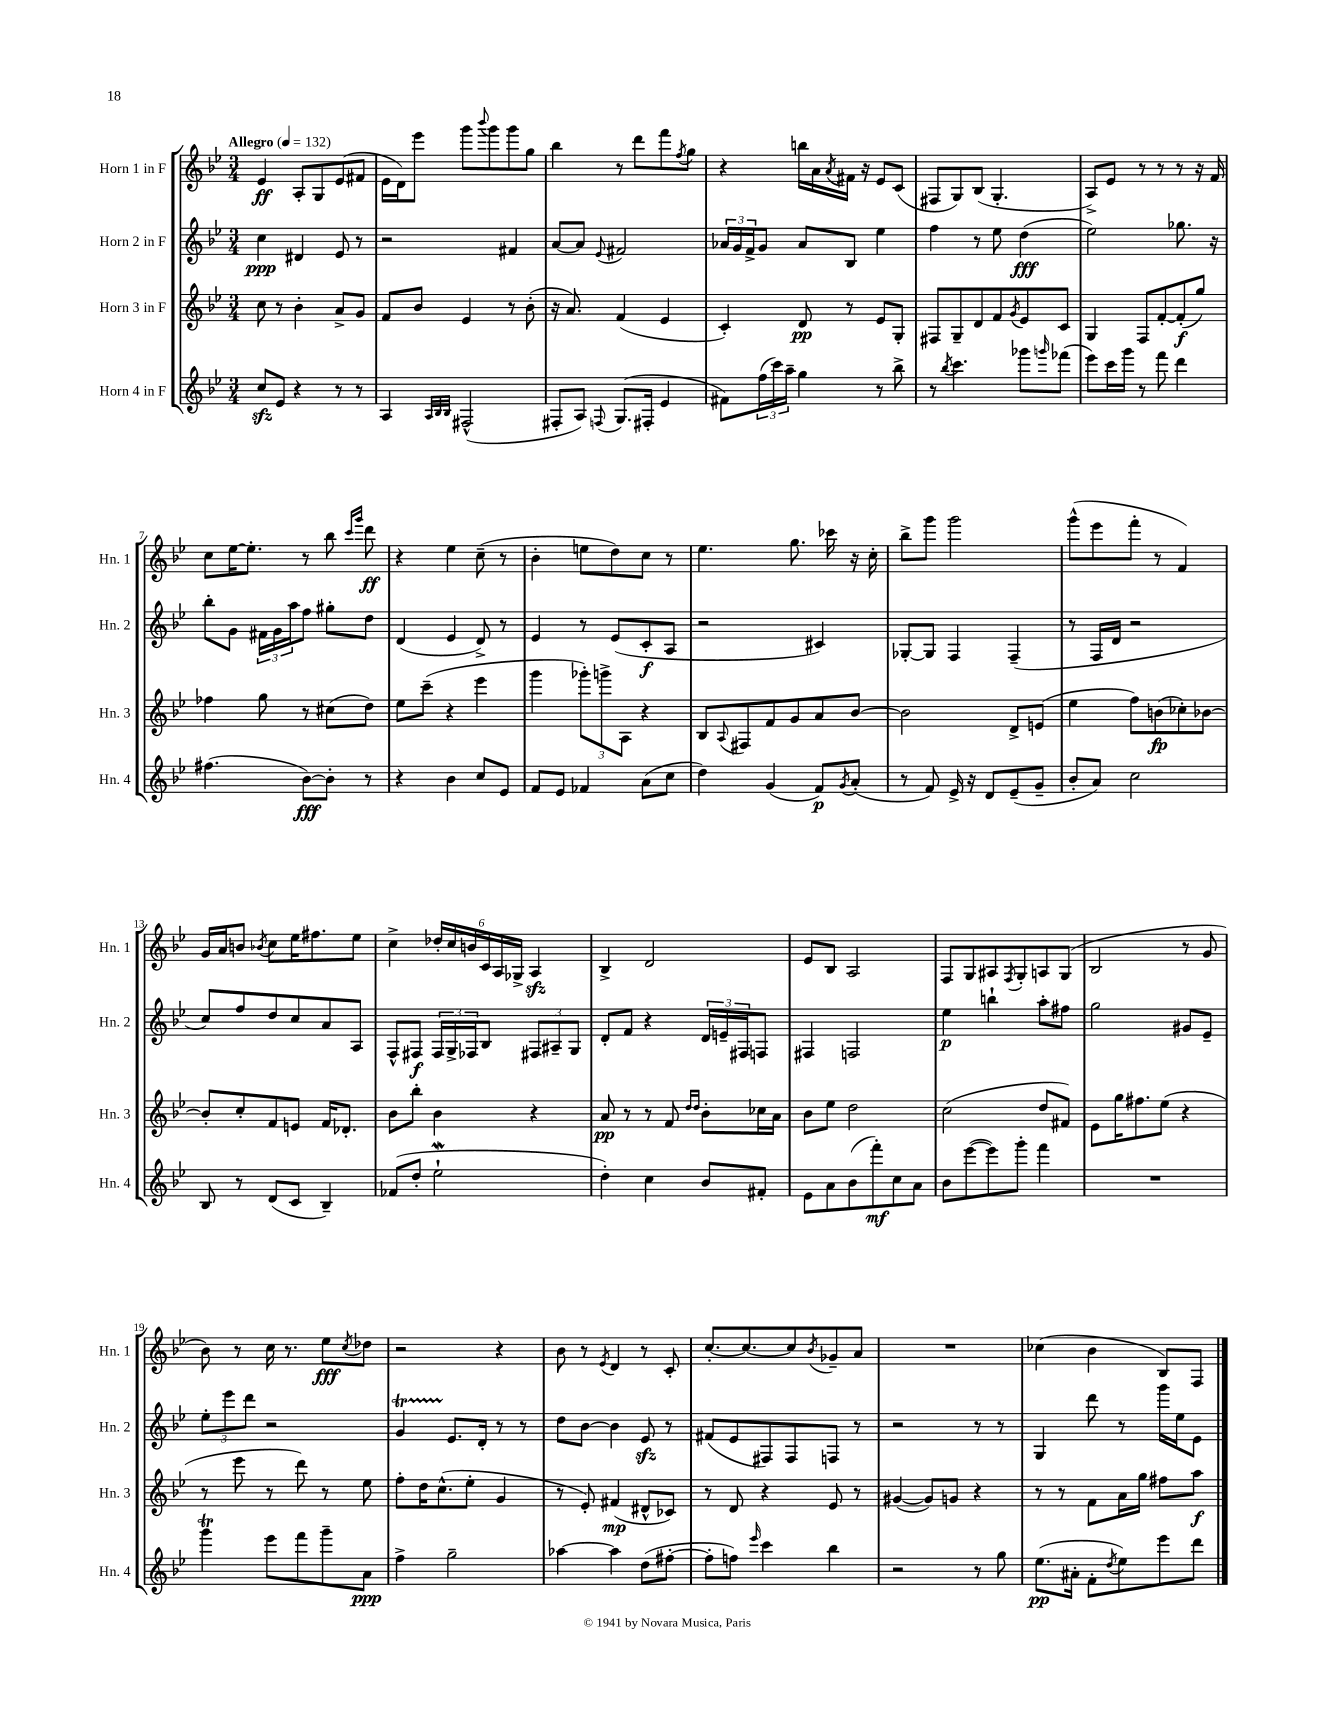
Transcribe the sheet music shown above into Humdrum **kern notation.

**kern	**kern	**kern	**kern
*staff4	*staff3	*staff2	*staff1
*clefG2	*clefG2	*clefG2	*clefG2
*k[b-e-]	*k[b-e-]	*k[b-e-]	*k[b-e-]
*M3/4	*M3/4	*M3/4	*M3/4
*MM132	*MM132	*MM132	*MM132
8cc	8cc	4cc	4e-
8e-	8r	.	.
4r	4b-'	4d#	8A'
.	.	.	8G
8r	8a^	8e-	(8e-
8r	8g	8r	8f#
=	=	=	=
4A	8f	2r	16e-
.	.	.	16d)
.	8b-	.	8eee-
32qqA	.	.	.
32qqB-	.	.	.
32qqB-	.	.	.
(2F#^^	4e-	.	8ggg
.	.	.	8qqbbb-
.	.	.	8ggg
.	8r	4f#	8ggg
.	(8b-'	.	8gg
=	=	=	=
8F#'	16r	[8a	4bb-
.	8.a)	.	.
8A)	.	8a]	.
8qqF	.	8qqe-	.
(8.G	(4f	2f#	8r
.	.	.	8ddd
16F#'	.	.	.
4e-	4e-	.	8fff
.	.	.	8qff
.	.	.	8gg
=	=	=	=
8f#)	4c')	24a-	4r
.	.	24g	.
.	.	24f^	.
(24ff	.	8g	.
24ccc)	.	.	.
24aa~	.	.	.
4gg	8d	8a-	16bb
.	.	.	16a
.	.	.	8qa
.	8r	8B-	16f#
.	.	.	16r
8r	8e-	4ee-	8e-
8bb-^	8G'	.	(8c
=	=	=	=
8r	8F#	4ff	8F#
8qbb-	.	.	.
4.ccc	8G~	.	8G)
.	8d	8r	(8B-
.	8f	8ee-	4.G'
.	8qg	.	.
8ggg-	8e-	(4dd	.
16qqggg	.	.	.
(8fff-	8c	.	.
=	=	=	=
8eee-)	4G	2ee-)	8A^)
16ccc	.	.	8e-
16ggg	.	.	.
8r	8F	.	8r
8fff	[8f'	.	8r
4ddd	(8f']	8.gg-	8r
.	8gg)	.	16r
.	.	16r	16f
=	=	=	=
(4.ff#	4ff-	8bb-'	8cc
.	.	8g	[16ee-
.	.	.	8.ee-']
.	8gg	24f#	.
.	.	24g	.
.	.	24aa	.
[8b-)	8r	8ff	8r
8b-']	(8cc#	8gg#'	8bb-
.	.	.	16qqccc
.	.	.	16qqggg
8r	8dd)	8dd	8ddd
=	=	=	=
4r	8ee-	(4d	4r
.	(8ccc~	.	.
4b-	4r	4e-	4ee-
8cc	4eee-	8d^)	(8cc~
8e-	.	8r	8r
=	=	=	=
8f	4ggg	4e-	4b-'
8e-	.	.	.
4f-	12ggg-')	8r	8ee
.	12ggg^	.	.
.	.	(8e-	8dd)
.	12A	.	.
(8a	4r	8c'	8cc
8cc	.	8A	8r
=	=	=	=
4dd)	8B-	2r	4.ee-
.	8qqA	.	.
.	8F#	.	.
(4g	8f	.	.
.	8g	.	8.gg
8f)	8a	4c#)	.
.	.	.	16ccc-
8qg	.	.	.
(8a'	[8b-	.	16r
.	.	.	16cc'
=	=	=	=
8r	2b-]	[8G-'	8bb-^
8f)	.	8G-]	8ggg
16e-^	.	4F	2ggg
16r	.	.	.
8d	.	.	.
(8e-~	8d^	(4F~	.
8g~	(8e	.	.
=	=	=	=
8b-'	4ee-	8r	(8ggg^^
8a)	.	16F	8eee-
.	.	16d	.
2cc	8ff)	2r	8fff'
.	(8b	.	8r
.	8cc-')	.	4f)
.	[8b-	.	.
=	=	=	=
8B-	8b-']	8cc)	16g
.	.	.	16a
8r	8cc'	8ff	8b
.	.	.	8qb-
(8d	8f	8dd	8cc
8c	8e	8cc	16ee-
.	.	.	8.ff#
4B-~)	16f	8a	.
.	8.d-'	.	.
.	.	8A	8ee-
=	=	=	=
(8f-	8b-	8F^^	4cc^
8dd'	8bb-'	8F#	.
2ee-`	4b-	24F#	24dd-'
.	.	24G^	24cc
.	.	24F-	24b
.	.	8B-	24c
.	.	.	24A
.	.	.	24G-^
.	4r	12F#	4A
.	.	12A#~	.
.	.	12G	.
=	=	=	=
4dd')	8a	8d'	4B-^
.	8r	8f	.
4cc	8r	4r	2d
.	8f	.	.
.	16qqdd	.	.
.	16qqdd	.	.
8b-	8b-'	24d	.
.	.	24e~	.
.	.	24F#	.
8f#'	16cc-	8F	.
.	16a	.	.
=	=	=	=
8e-	8b-	4F#	8e-
8a	8ee-	.	8B-
(8b-	2dd	2F	2A
8fff')	.	.	.
8cc	.	.	.
8a	.	.	.
=	=	=	=
8b-	(2cc	4ee-	8F
([8eee-	.	.	8G
8eee-])	.	4bb`	8A#
.	.	.	8qF
8ggg'	.	.	8G'
4fff	8dd	8aa'	8A
.	8f#)	8ff#	(8G
=	=	=	=
2.r	8e-	2gg	2B-
.	16gg	.	.
.	8.ff#	.	.
.	(8ee-	.	.
.	4r	8g#	8r
.	.	8e-~	8g
=	=	=	=
4ggg	8r	12ee-'	8b-)
.	.	12eee-	.
.	8eee-	.	8r
.	.	12ddd	.
8eee-	8r	2r	16cc
.	.	.	8.r
8fff	8ddd)	.	.
8ggg~	8r	.	8ee-
.	.	.	8qcc
8a	8ee-	.	8dd-
=	=	=	=
4ff^	8ff'	4g	2r
.	16dd	.	.
.	(8.cc^^	.	.
2gg~	.	8.e-	.
.	8ee-'	.	.
.	.	16d'	.
.	4g	8r	4r
.	.	8r	.
=	=	=	=
[4aa-	8r	8dd	8b-
.	8e-')	[8b-	8r
.	.	.	8qe-
4aa-]	(4f#	4b-]	4d
(8dd	8d#^^	8e-	8r
[8ff#'	8c-)	8r	8c'
=	=	=	=
8ff#']	8r	(8f#	[8.cc'
8ff)	8d	8e-	.
.	.	.	8.cc_
16qqeee-	.	.	.
4ccc	4r	8F#)	.
.	.	8F#	8cc]
.	.	.	8qb-
4bb-	8e-	8F	8g-~
.	8r	8r	8a
=	=	=	=
2r	([4g#	2r	2.r
.	8g#])	.	.
.	8g	.	.
8r	4r	8r	.
8gg	.	8r	.
=	=	=	=
(8.ee-	8r	4G	(4cc-
.	8r	.	.
16a#'	.	.	.
8f'	8f	8ddd	4b-
8qdd	.	.	.
8ee-)	16a	8r	.
.	16gg	.	.
8eee-	8ff#	16ggg	8B-)
.	.	16ee-	.
8ddd	8aa	8e-	8F
==	==	==	==
*-	*-	*-	*-
